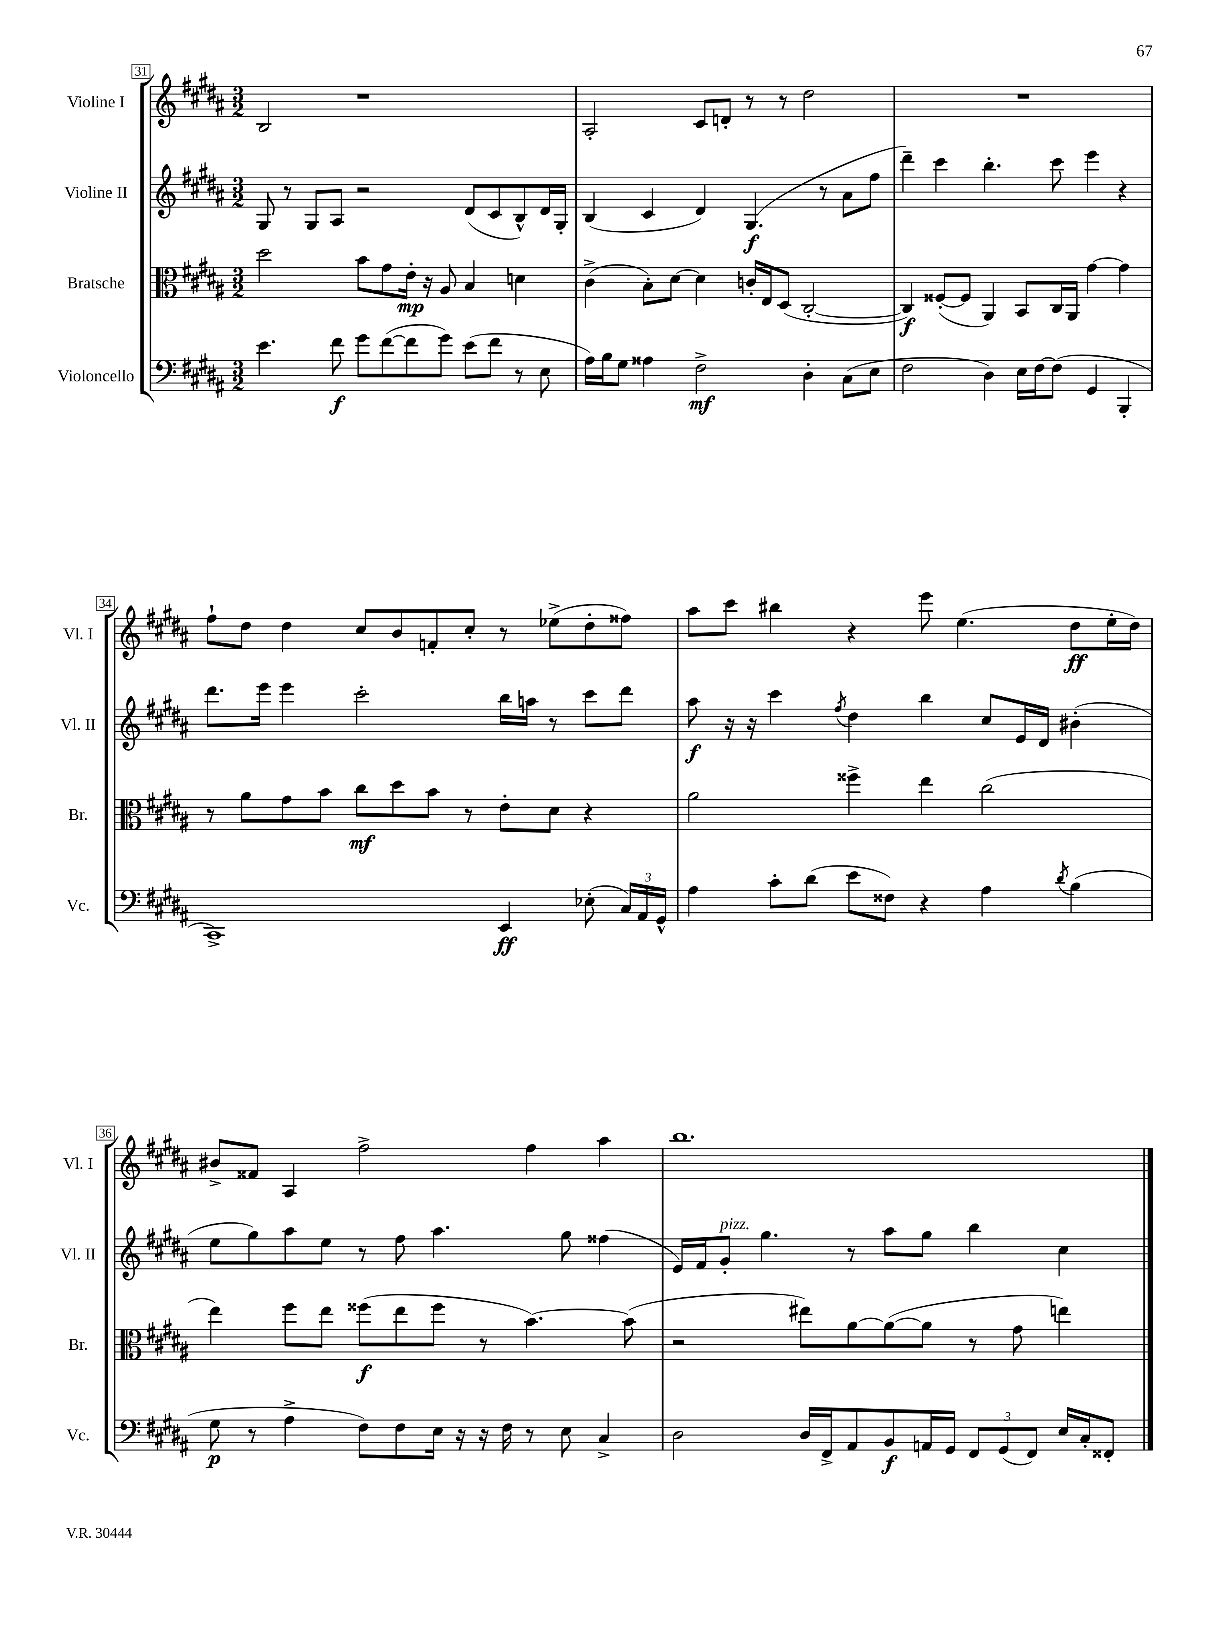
<<
\new StaffGroup <<
\new Staff = "s0" \with { instrumentName = "Violine I" shortInstrumentName = "Vl. I" } {
    \clef treble \key b \major \numericTimeSignature \time 3/2
    \autoBeamOff b2 r1 |
    ais2-. cis'8[ d'8]-. r8 r8 dis''2 |
    R1. |
    fis''8[-! dis''8] dis''4 cis''8[ b'8 f'8-. cis''8]-. r8 ees''8[->( dis''8-. fisis''8]) |
    ais''8[ cis'''8] bis''4 r4 e'''8 e''4.( dis''8[\ff e''16-. dis''16]) |
    bis'8[-> fisis'8] ais4 fis''2-> fis''4 ais''4 |
    b''1. \bar "|." |
}
\new Staff = "s1" \with { instrumentName = "Violine II" shortInstrumentName = "Vl. II" } {
    \clef treble \key b \major \numericTimeSignature \time 3/2
    \autoBeamOff gis8 r8 gis8[ ais8] r2 dis'8[( cis'8 b8-^) dis'16 gis16]-. |
    b4( cis'4 dis'4) gis4.\f( r8 ais'8[ fis''8] |
    dis'''4--) cis'''4 b''4.-. cis'''8 e'''4 r4 |
    dis'''8.[ e'''16] e'''4 cis'''2-. b''16[ a''16] r8 cis'''8[ dis'''8] |
    ais''8\f r16 r16 cis'''4 \acciaccatura { fis''8 } dis''4 b''4 cis''8[ e'16 dis'16] bis'4-.( |
    e''8[ gis''8) ais''8 e''8] r8 fis''8 ais''4. gis''8 fisis''4( |
    e'16[) fis'16 gis'8]-.^\markup { \italic "pizz." } gis''4. r8 ais''8[ gis''8] b''4 cis''4 \bar "|." |
}
\new Staff = "s2" \with { instrumentName = "Bratsche" shortInstrumentName = "Br." } {
    \clef alto \key b \major \numericTimeSignature \time 3/2
    \autoBeamOff dis''2 b'8[ gis'8 e'16]-.\mp r16 ais8 b4 d'4 |
    cis'4->( b8[-.) dis'8]~ dis'4 c'16[-. e16 dis8]( cis2~-. |
    cis4\f) fisis8[~-.( fisis8] ais,4) b,8[ cis16 ais,16] gis'4~ gis'4 |
    r8 ais'8[ gis'8 b'8] cis''8[\mf dis''8 b'8] r8 e'8[-. dis'8] r4 |
    ais'2 fisis''4-> e''4 cis''2( |
    e''4) fis''8[ e''8] fisis''8[\f( e''8 fisis''8] r8 b'4.~) b'8( |
    r2 eis''8[) ais'8~ ais'8~( ais'8] r8 gis'8 e''4) \bar "|." |
}
\new Staff = "s3" \with { instrumentName = "Violoncello" shortInstrumentName = "Vc." } {
    \clef bass \key b \major \numericTimeSignature \time 3/2
    \autoBeamOff e'4. fis'8\f gis'8[ fis'8~( fis'8 gis'8]) e'8[( fis'8] r8 e8 |
    ais16[) b16 gis8] aisis4 fis2->\mf dis4-. cis8[( e8] |
    fis2 dis4) e16[ fis16~ fis8]( gis,4 b,,4-. |
    cis,1->) e,4\ff ees8-.( \tuplet 3/2 { cis16[) ais,16 gis,16]-^ } |
    ais4 cis'8[-. dis'8]( e'8[ fisis8]) r4 ais4 \acciaccatura { dis'8 } b4( |
    gis8\p r8 ais4-> fis8[) fis8 e16] r16 r16 fis16 r8 e8 cis4-> |
    dis2 dis16[ fis,16-> ais,8 b,8\f a,16 gis,16] \tuplet 3/2 { fis,8[ gis,8( fis,8]) } e16[ cis16-. fisis,8]-. \bar "|." |
}
>>
>>
\layout { \context { \Score currentBarNumber = #31 \override BarNumber.stencil = #(make-stencil-boxer 0.1 0.3 ly:text-interface::print) } }
